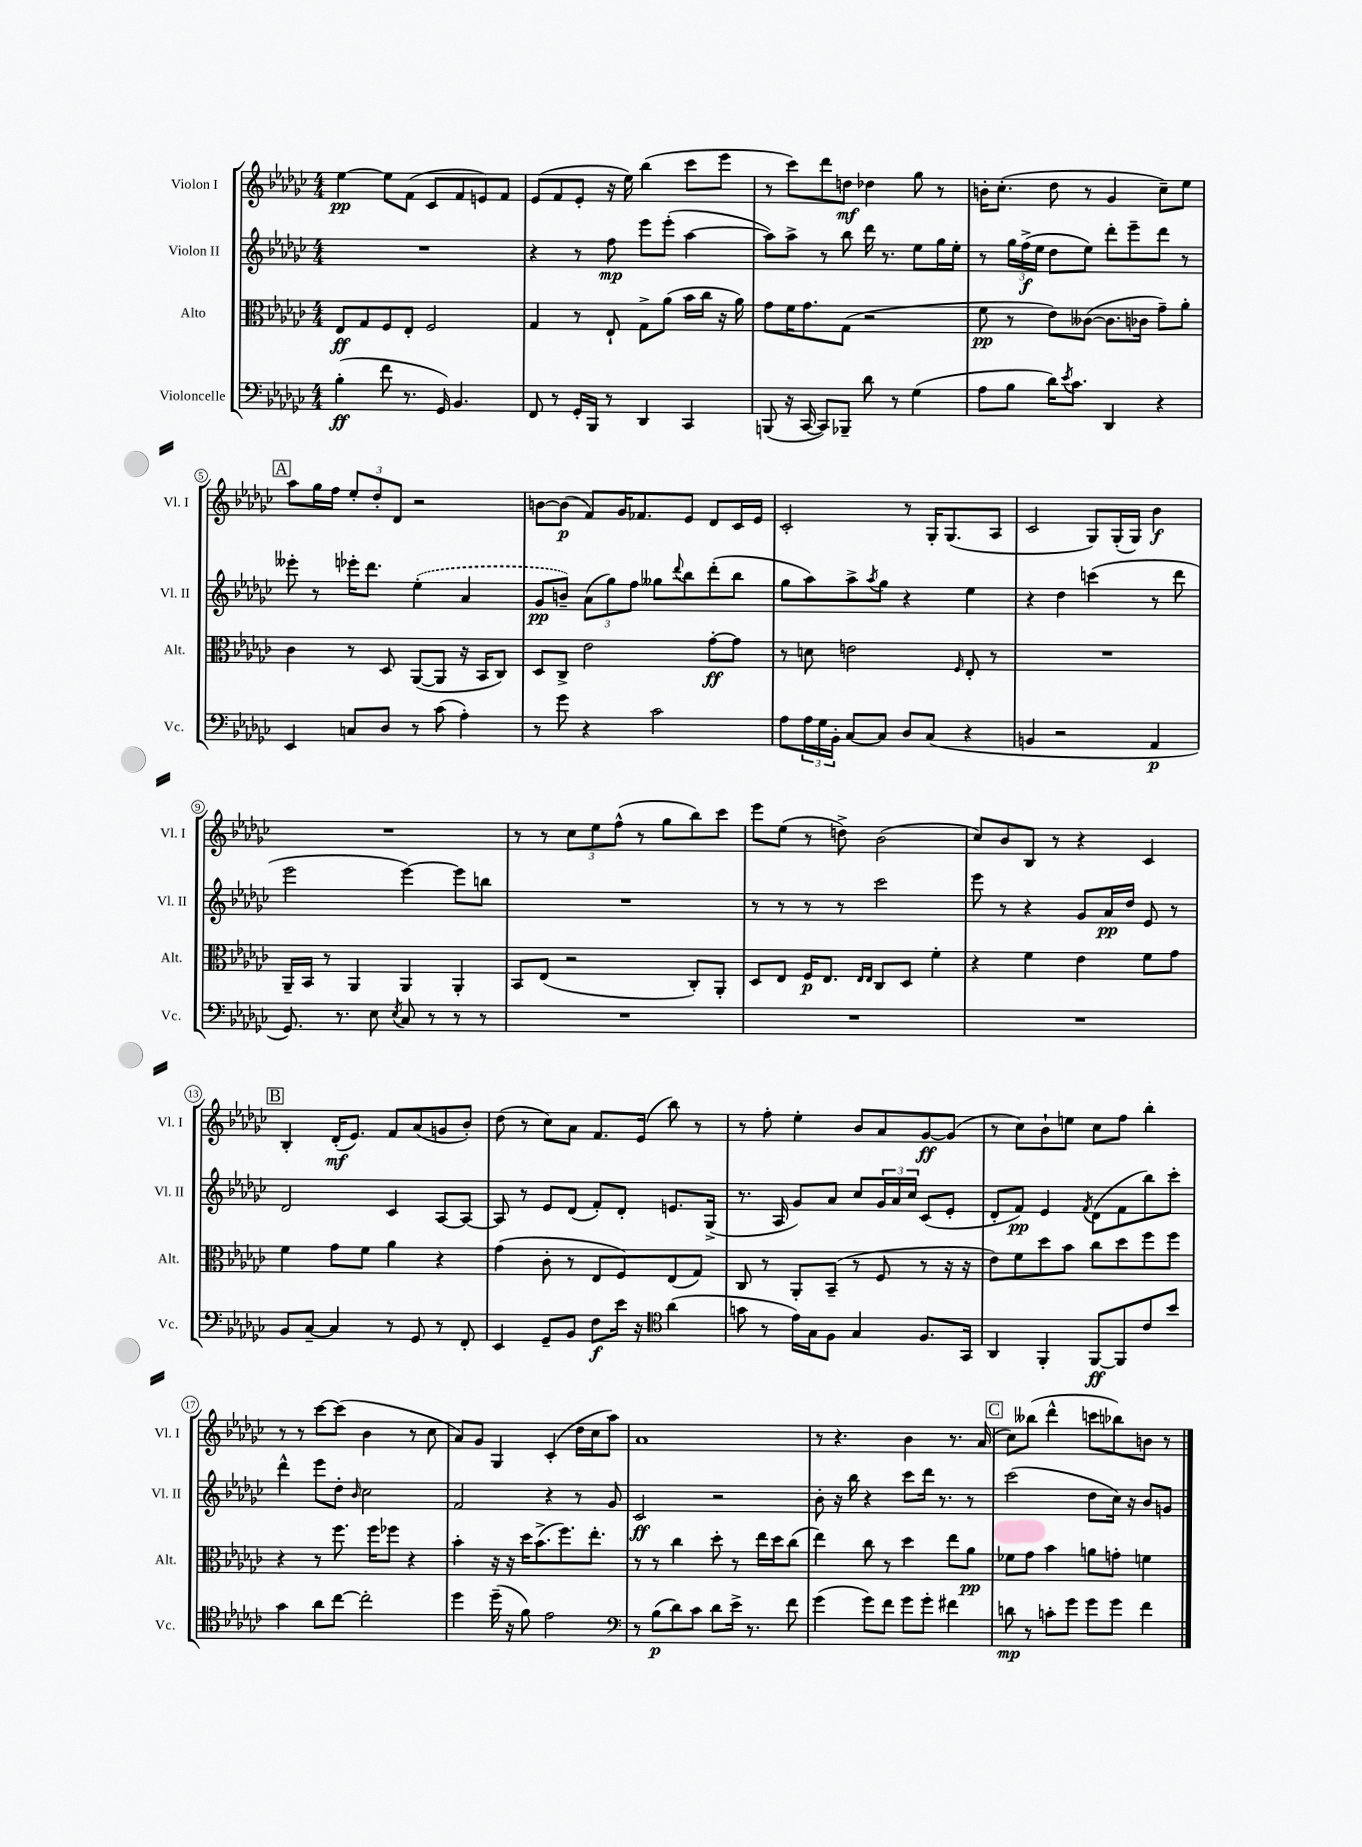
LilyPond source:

<<
\new StaffGroup <<
\new Staff = "s0" \with { instrumentName = "Violon I" shortInstrumentName = "Vl. I" } {
    \clef treble \key ges \major \numericTimeSignature \time 4/4
    ees''4~\pp ees''8 f'8( ces'8 f'8 e'8) f'8 |
    ees'8( f'8 ees'8-. r16 ees''16) bes''4( ces'''8 ees'''8 |
    r8 ces'''8) des'''8 d''8\mf des''4 ges''8 r8 |
    b'16-. ces''8.-.( des''8 r8 ges'4 ces''8--) ees''8 |
    \mark \markup { \box "A" } aes''8 ges''16 f''16 \tuplet 3/2 { ees''8-. des''8-. des'8 } r2 |
    b'8~ b'8\p( f'8) ges'16 fes'8. ees'8 des'8 ces'16 ees'16 |
    ces'2-. r8 ges16-. ges8.( aes8 |
    ces'2 ges8) ges16-.( ges16) bes'4\f |
    R1 |
    r8 r8 \tuplet 3/2 { ces''8 ees''8 f''8-^( } r8 ges''8 bes''8) ces'''8 |
    ees'''8 ees''8( r8 d''8->) bes'2( |
    ces''8) bes'8 bes8 r8 r4 ces'4 |
    \mark \markup { \box "B" } bes4-. des'16-.\mf( ees'8.) f'8 aes'8( g'8 bes'8-.) |
    des''8( r8 ces''8) aes'8 f'8. ees'16( bes''8) r8 |
    r8 f''8-. ees''4-. bes'8 aes'8 ges'8~\ff ges'8( |
    r8 ces''8) bes'8-! e''8 ces''8 f''8 bes''4-. |
    r8 r8 ces'''8~ ces'''8( bes'4 r8 ces''8 |
    aes'8) ges'8 ges4 ces'4-.( des''16 ces''16 aes''8) |
    aes'1 |
    r8 r4. bes'4 r8. aes'16( |
    \mark \markup { \box "C" } ces''8) beses''8( des'''4-^ c'''8 bes''8) b'8 r8 \bar "|." |
}
\new Staff = "s1" \with { instrumentName = "Violon II" shortInstrumentName = "Vl. II" } {
    \clef treble \key ges \major \numericTimeSignature \time 4/4
    R1 |
    r4 r8 f''8\mp ees'''8 ees'''8-.( aes''4~ |
    aes''8) aes''8-> r8 bes''8 des'''16 r8. ees''8 ges''16 ees''16-. |
    r8 \tuplet 3/2 { ges''16 f''16->\f( ees''16 } des''8 ees''8) des'''8-. ees'''8-- des'''8 r8 |
    \mark \markup { \box "A" } eeses'''8-. r8 ees'''16-. des'''8. \once \slurDashed ees''4-.( aes'4 |
    ges'8\pp b'8--) \tuplet 3/2 { aes'8( ges''8) f''8 } geses''8 \appoggiatura { des'''8 } bes''8 des'''8-.( bes''8 |
    ges''8 aes''8) aes''8-> \acciaccatura { aes''8 } ges''8 r4 ees''4 |
    r4 des''4 c'''4( r8 des'''8 |
    ees'''2 ees'''4~) ees'''8 b''8 |
    R1 |
    r8 r8 r8 r8 ces'''2 |
    ees'''8 r8 r4 ges'8 aes'16\pp des''16 ees'8 r8 |
    \mark \markup { \box "B" } des'2 ces'4 aes8~ aes8~ |
    aes8 r8 ees'8 des'8( f'8-.) des'8-. e'8. ges16->( |
    r8. aes16 ges'8) aes'8 ces''8 \tuplet 3/2 { ges'16 aes'16 ces''16 } ces'8( ees'8-. |
    des'8-. f'8\pp) ees'4 \acciaccatura { f'8 } des'8( f'8 bes''8) ces'''8-. |
    des'''4-^ ees'''8 des''8-. \grace { bes'16 } ces''2 |
    f'2 r4 r8 ges'8 |
    ces'2\ff r2 |
    bes'8-. r16 bes''16 r4 ces'''8 des'''16 r8. r8 |
    \mark \markup { \box "C" } ces'''2( des''8 ces''16) r16 bes'8 g'8 \bar "|." |
}
\new Staff = "s2" \with { instrumentName = "Alto" shortInstrumentName = "Alt." } {
    \clef alto \key ges \major \numericTimeSignature \time 4/4
    ees8\ff ges8 f8 ees8-. f2 |
    ges4 r8 ees8-! ges8-> aes'8( bes'16 ces''16 r16 aes'16) |
    ges'8 f'16 ges'8. ges8( r2 |
    f'8\pp r8 ees'8) ceses'8~( ceses'8. ces'16 ges'8--) aes'8-. |
    \mark \markup { \box "A" } ces'4 r8 des8 aes,8~( aes,8 r16 bes,16 ces8) |
    des8 ces8-> ees'2 ges'8~-.\ff ges'8 |
    r8 d'8 e'2 \grace { f16 } ees8-. r8 |
    R1 |
    aes,16-- bes,16 r8 aes,4 aes,4 aes,4-. |
    bes,8 ees8( r2 ces8-.) aes,8-. |
    des8 ees8 f16\p ees8. \grace { ees16 ees16 } ces8 des8 f'4-. |
    r4 f'4 ees'4 f'8 ges'8 |
    \mark \markup { \box "B" } f'4 ges'8 f'8 aes'4 r4 |
    ges'4( ces'8-. r8 ees8 f8) ees8( ges8) |
    ces8 r8 aes,8-. bes,8--( r8 f8 r8 r16 r16 |
    ees'8) f'8 des''8 bes'8 ces''8 des''8 f''8 f''8 |
    r4 r8 f''8. f''16 fes''8 r4 |
    bes'4-. r16 r16 des''16 bes'8.->( f''8.) ees''8.-. |
    r8 r8 ces''4 des''8-. r8 ees''16 des''16 ces''8( |
    ees''4) ces''8 r8 des''4 ees''8 aes'8\pp |
    \mark \markup { \box "C" } fes'8 ges'8 bes'4 a'8 g'8-. f'4 \bar "|." |
}
\new Staff = "s3" \with { instrumentName = "Violoncelle" shortInstrumentName = "Vc." } {
    \clef bass \key ges \major \numericTimeSignature \time 4/4
    bes4-.\ff( f'8 r8. ges,16) bes,4. |
    f,8 r8 ges,16-. bes,,16 r8 des,4 ces,4 |
    b,,8( r16 ces,16~ ces,8) bes,,8-- des'8 r8 ges4( |
    aes8 bes8 des'16) \acciaccatura { ees'8 } ces'8. des,4 r4 |
    \mark \markup { \box "A" } ees,4 c8 des8 r8 ces'8( aes4-.) |
    r8 ges'8 r4 ces'2 |
    aes8 \tuplet 3/2 { aes16 ges16 bes,16-. } ces8~ ces8 des8 ces8( r4 |
    b,4 r2 aes,4\p |
    ges,8.) r8. ees8 \acciaccatura { ees8 } ces8 r8 r8 r8 |
    R1 |
    R1 |
    R1 |
    \mark \markup { \box "B" } bes,8 ces8~-- ces4 r8 ges,8 r8 f,8-. |
    ees,4 ges,8-- bes,8 f8\f ees'16 r16 \clef tenor aes'4( |
    g'8 r8 ees'16) ges16 f8 ges4 f8. ges,16 |
    aes,4 f,4-. f,8~\ff f,8 ces'8 bes'8 |
    ges'4 aes'8 ces''8~ ces''2-. |
    des''4 des''16--( r16 f'8) ees'2 |
    \clef bass r8 bes8\p( des'8) ces'8 des'8 ees'16-> r8. f'8 |
    ges'4( ges'8) f'8 ges'8 ges'8-. fis'4 |
    \mark \markup { \box "C" } d'8\mp r8 c'8-. ges'8 ges'8 ges'8 f'4 \bar "|." |
}
>>
>>
\layout { \context { \Score \override BarNumber.stencil = #(make-stencil-circler 0.1 0.3 ly:text-interface::print) } }
